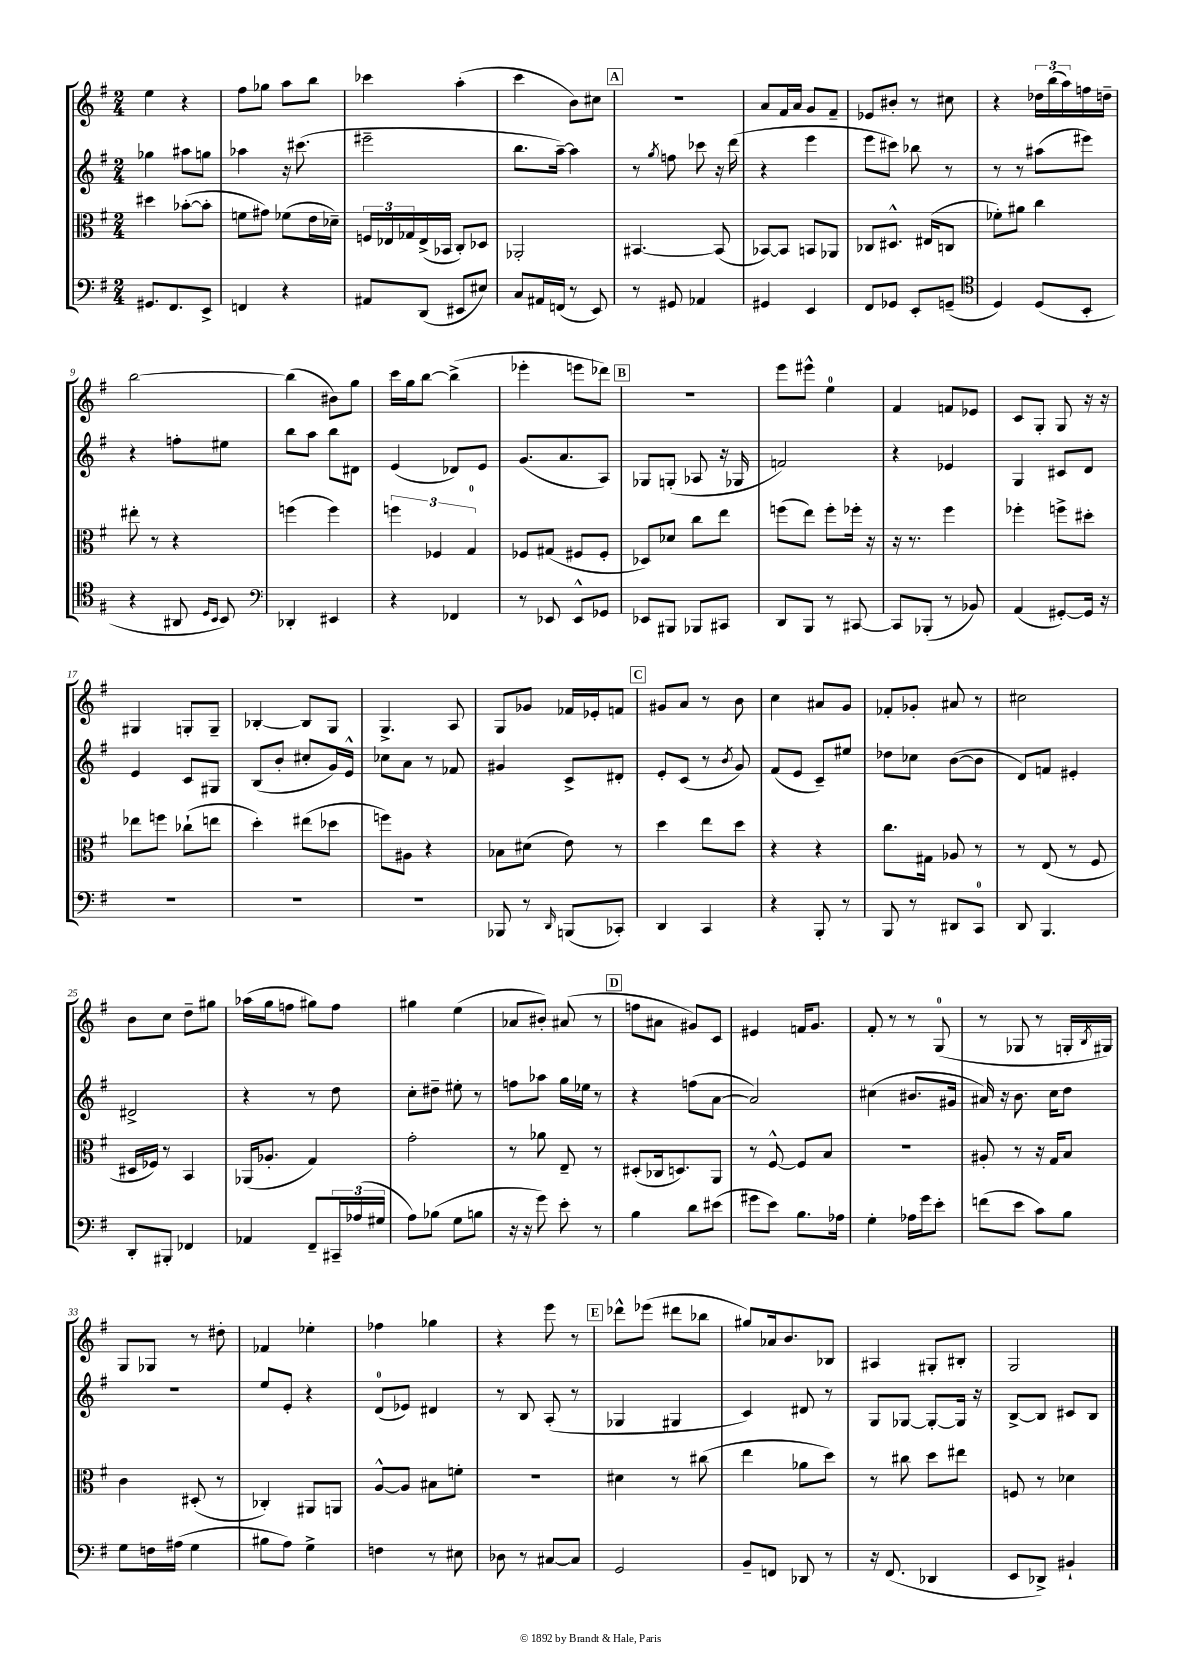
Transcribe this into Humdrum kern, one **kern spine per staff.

**kern	**kern	**kern	**kern
*part4	*part3	*part2	*part1
*staff4	*staff3	*staff2	*staff1
*clefF4	*clefC3	*clefG2	*clefG2
*k[f#]	*k[f#]	*k[f#]	*k[f#]
*M2/4	*M2/4	*M2/4	*M2/4
=1	=1	=1	=1
8.GG#X/L	4dd#X\	4gg-X\	4ee\
8.FF#/	.	.	.
.	([8b-X'\L	8aa#X\L	4r
8EE^/J	8b-'\J]	8ggn\J	.
=2	=2	=2	=2
4FFn/	8fn\L	4aa-X\	8ff#\L
.	8g#X\J)	.	8gg-X\J
4r	(8f-X\L	16r	8aa\L
.	.	(8.ccc#X\	.
.	16e\L	.	8bb\J
.	16d-X~\JJ)	.	.
=3	=3	=3	=3
8AA#X/L	24Fn/LL	2eee#X~\	4ccc-X\
.	24E-X/	.	.
.	24G-X/	.	.
(8DD/J	(16E-^/	.	.
.	16BB-X/JJ	.	.
8EE#X/L	8C'/L)	.	(4aa'\
8E#X/J)	8D-X/J	.	.
=4	=4	=4	=4
8C/L	2AA-X'/	8.bb\L	4ccc\
16AA#X/L	.	.	.
(16FFn/JJ	.	[16aa~\Jk)	.
8r	.	4aa\]	8b\L)
8EE/)	.	.	8cc#X\J
!!LO:REH:place=s1:t=A
=5	=5	=5	=5
8r	[4.BB#X/	8r	2r
.	.	8qgg/	.
8GG#X/	.	8ffn\	.
4AA-X/	.	8ccc-X\	.
.	(8BB#/]	16r	.
.	.	(16ddd\	.
=6	=6	=6	=6
4GG#X/	[8BB-X/L)	4r	8a/L
.	8BB-/J]	.	16f#/L
.	.	.	16a/JJ
4EE/	8BBn/L	4eee\	8g/L
.	8AA-X/J	.	8f#~/J
=7	=7	=7	=7
8FF#/L	8C-X/L	8eee\L	8e-X/L
8GG-X/J	8.D#X^^/J	8ccc#X\J)	8b#X'/J
8EE'/L	.	8bb-X\	8r
.	(16E#X/KL	.	.
(8GGn~/J	8Cn/J	8r	8cc#X\
=8	=8	=8	=8
*clefC4	*	*	*
4D/)	8f-X'\L)	8r	4r
.	8a#X\J	8r	.
(8D/L	4cc\	(8aa#X\L	24dd-X\LL
.	.	.	(24bb\
.	.	.	24aa\)
8BB'/J	.	8eee#X\J)	16ffn\
.	.	.	16ddn~\JJ
!!LO:LB:g=z
=9	=9	=9	=9
4r	8ee#X'\	4r	[2bb\
.	8r	.	.
8AA#X/	4r	8ffn'\L	.
16qqD/LL	.	.	.
16qqBB/JJ	.	.	.
8BB/)	.	8ee#X\J	.
=10	=10	=10	=10
*clefF4	*	*	*
4DD-X'/	(4ffn\	8bb\L	(4bb\]
.	.	8aa\J	.
4EE#X/	4ff\)	8bb\L	8b#X\L)
.	.	8d#X\J	8gg\J
=11	=11	=11	=11
4r	6ffn\	(4e/	16ccc\LL
.	.	.	16gg\J
.	.	.	[8bb\J
.	6F-X/	.	.
4FF-X/	.	8d-X/L)	(4bb^\]
.	6G/	.	.
.	.	8e/J	.
=12	=12	=12	=12
8r	8F-X/L	(8.g/L	4eee-X'\
8EE-X/	(8G#X/J	.	.
.	.	8.a/	.
8EE-^^/L	8F#X/L	.	8eeen\L
8GG-X/J	8F#'/J	8A/J)	8ddd-X\J)
!!LO:REH:place=s1:t=B
=13	=13	=13	=13
8EE-X/L	8D-X/L)	8G-X/L	2r
8BBB#X/J	8d-X/J	(8Gn'/J	.
8BBB-X/L	8cc\L	8A-X/	.
8CC#X/J	8ee\J	16r	.
.	.	16G-X/	.
=14	=14	=14	=14
8DD/L	(8ffn\L	2fn/)	8eee\L
8BBB/J	8ee\J)	.	8eee#X^^\J
8r	8ff'\L	.	4ee\
[8CC#X/	16ff-X'\Jk	.	.
.	16r	.	.
=15	=15	=15	=15
8CC#/L]	16r	4r	4f#/
.	8.r	.	.
(8BBB-X'/J	.	.	.
8r	4ff#\	4e-X/	8fn/L
8BB-X/)	.	.	8e-X/J
=16	=16	=16	=16
(4AA/	4ff-X'\	4G/	8c/L
.	.	.	8G'/J
[8GG#X'/L)	8ffn^\L	8c#X/L	8G/
16GG#/Jk]	8dd#X'\J	8d/J	16r
16r	.	.	16r
!!LO:LB:g=z
=17	=17	=17	=17
2r	8ee-X\L	4e/	4G#X/
.	8ffn\J	.	.
.	(8cc-X`\L	8c/L	8Gn'/L
.	8een\J	8G#X/J	8G~/J
=18	=18	=18	=18
2r	4dd'\)	(8B/L	[4B-X'/
.	.	8b'/J	.
.	(8ee#X\L	8cc#X'/L	8B-/L]
.	8dd-X\J	16g/L)	8G/J
.	.	16e^^/JJ	.
=19	=19	=19	=19
2r	8ffn\L)	8cc-X\L	4.G^/
.	8A#X\J	8a\J	.
.	4r	8r	.
.	.	8f-X/	8A/
=20	=20	=20	=20
8BBB-X/	8B-X\L	4g#X/	8G/L
8r	(8d#X\J	.	8g-X/J
16qqDD/	.	.	.
(8BBBn/L	8e\)	8c^/L	16f-X/LL
.	.	.	16e-X'/J
8CC-X'/J)	8r	8d#X'/J	8fn/J
!!LO:REH:place=s1:t=C
=21	=21	=21	=21
4DD/	4dd\	8e'/L	8g#X/L
.	.	(8c/J	8a/J
4CC/	8ee\L	8r	8r
.	.	8qb/	.
.	8dd\J	8g/)	8b\
=22	=22	=22	=22
4r	4r	(8f#/L	4cc\
.	.	8e/J	.
8BBB'/	4r	8c~/L)	8a#X/L
8r	.	8ee#X/J	8g/J
=23	=23	=23	=23
8BBB/	8.cc\L	8dd-X\L	8f-X'/L
8r	.	8cc-X\J	8g-X'/J
.	16G#X\Jk	.	.
8DD#X/L	8A-X/	([8b\L	8a#X/
8CC/J	8r	8b\J]	8r
=24	=24	=24	=24
8DD/	8r	8d/L)	2cc#X\
4.BBB/	(8E/	8fn/J	.
.	8r	4e#X'/	.
.	8F#/	.	.
!!LO:LB:g=z
=25	=25	=25	=25
8DD'/L	16D#X/LL	2d#X^/	8b\L
.	16F-X/JJ)	.	.
8BBB#X'/J	8r	.	8cc\J
4FF-X/	4BB/	.	8dd~\L
.	.	.	8gg#X\J
=26	=26	=26	=26
4AA-X/	(16AA-X/KL	4r	(16aa-X\LL
.	8.A-X'/J	.	16gg\J
.	.	.	8ffn\J
8FF#~/L	4G/)	8r	8gg#X\L)
24CC#X~/L	.	8dd\	8ff\J
(24A-X/	.	.	.
24G#X/JJ	.	.	.
=27	=27	=27	=27
8A\L)	2g'\	8cc'\L	4gg#X\
(8B-X\J	.	8dd#X~\J	.
8G\L	.	8ee#X'\	(4ee\
8Bn\J	.	8r	.
=28	=28	=28	=28
16r	8r	8ffn\L	8a-X/L
16r	.	.	.
8g\)	8a-X\	8aa-X\J	8b#X'/J)
8e'\	8E~/	16gg\LL	(8a#X/
.	.	16ee-X\JJ	.
8r	8r	8r	8r
!!LO:REH:place=s1:t=D
=29	=29	=29	=29
4B\	(8D#X'/L	4r	8ffn\L
.	16C-X/k	.	8a#X\J
.	8.Dn/)	.	.
8d\L	.	(8ffn\L	8g#X/L)
(8e#X\J	8AA/J	[8a\J	8c/J
=30	=30	=30	=30
8g#X\L	8r	2a/])	4e#X/
8e\J)	[8F#^^/	.	.
8.B\L	8F#/L]	.	16fn/KL
.	.	.	8.g/J
.	8B/J	.	.
16A-X\Jk	.	.	.
=31	=31	=31	=31
4G'\	2r	(4cc#X\	8f#'/
.	.	.	8r
16A-X\LL	.	8.b#X/L	8r
16g\J	.	.	.
8e'\J	.	.	(8G/
.	.	16g#X/Jk	.
=32	=32	=32	=32
(8fn\L	8A#X'/	16a#X/)	8r
.	.	16r	.
8e\J	8r	8.b\	8G-X/
8c\L)	16r	.	8r
.	16G/KL	16cc\KL	.
8B\J	8B/J	8dd\J	16Gn'/LL
.	.	.	8qB/
.	.	.	16G#X/JJ)
!!LO:LB:g=z
=33	=33	=33	=33
8G\L	4c\	2r	8G/L
16Fn\L	.	.	8G-X/J
(16A#X\JJ	.	.	.
4G\	(8D#X'/	.	8r
.	8r	.	8dd#X'\
=34	=34	=34	=34
8B#X\L	4C-X'/)	8ee/L	4f-X/
8A\J)	.	8e'/J	.
4G^\	8AA#X/L	4r	4ee-X'\
.	8AAn/J	.	.
=35	=35	=35	=35
4Fn\	[8A^^/L	(8d/L	4ff-X\
.	8A/J]	8e-X/J)	.
8r	8B#X\L	4d#X/	4gg-X\
8E#X\	8fn'\J	.	.
=36	=36	=36	=36
8D-X\	2r	8r	4r
8r	.	8B/	.
[8C#X/L	.	(8A'/	8eee\
8C#/J]	.	8r	8r
!!LO:REH:place=s1:t=E
=37	=37	=37	=37
2GG/	4d#X\	4G-X/	8ddd-X^^\L
.	.	.	(8eee-X\J
.	8r	4G#X/	8ddd#X\L
.	(8cc#X\	.	8bb-X\J
=38	=38	=38	=38
8BB~/L	4ee\	4c/)	8gg#X/L)
8FFn/J	.	.	16a-X/k
.	.	.	8.b/
8DD-X/	8a-X\L	8d#X/	.
8r	8dd\J)	8r	8B-X/J
=39	=39	=39	=39
16r	8r	8G/L	4A#X/
(8.FF#/	.	.	.
.	8cc#X\	[8G-X/J	.
4DD-X/	8dd\L	8G-'/L_	8G#X'/L
.	8ee#X\J	16G-/Jk]	8B#X'/J
.	.	16r	.
=40	=40	=40	=40
8EE/L	8Fn/	[8B^/L	2G/
8DD-X^/J)	8r	8B/J]	.
4BB#X`/	4d-X\	8c#X/L	.
.	.	8B/J	.
==	==	==	==
*-	*-	*-	*-
